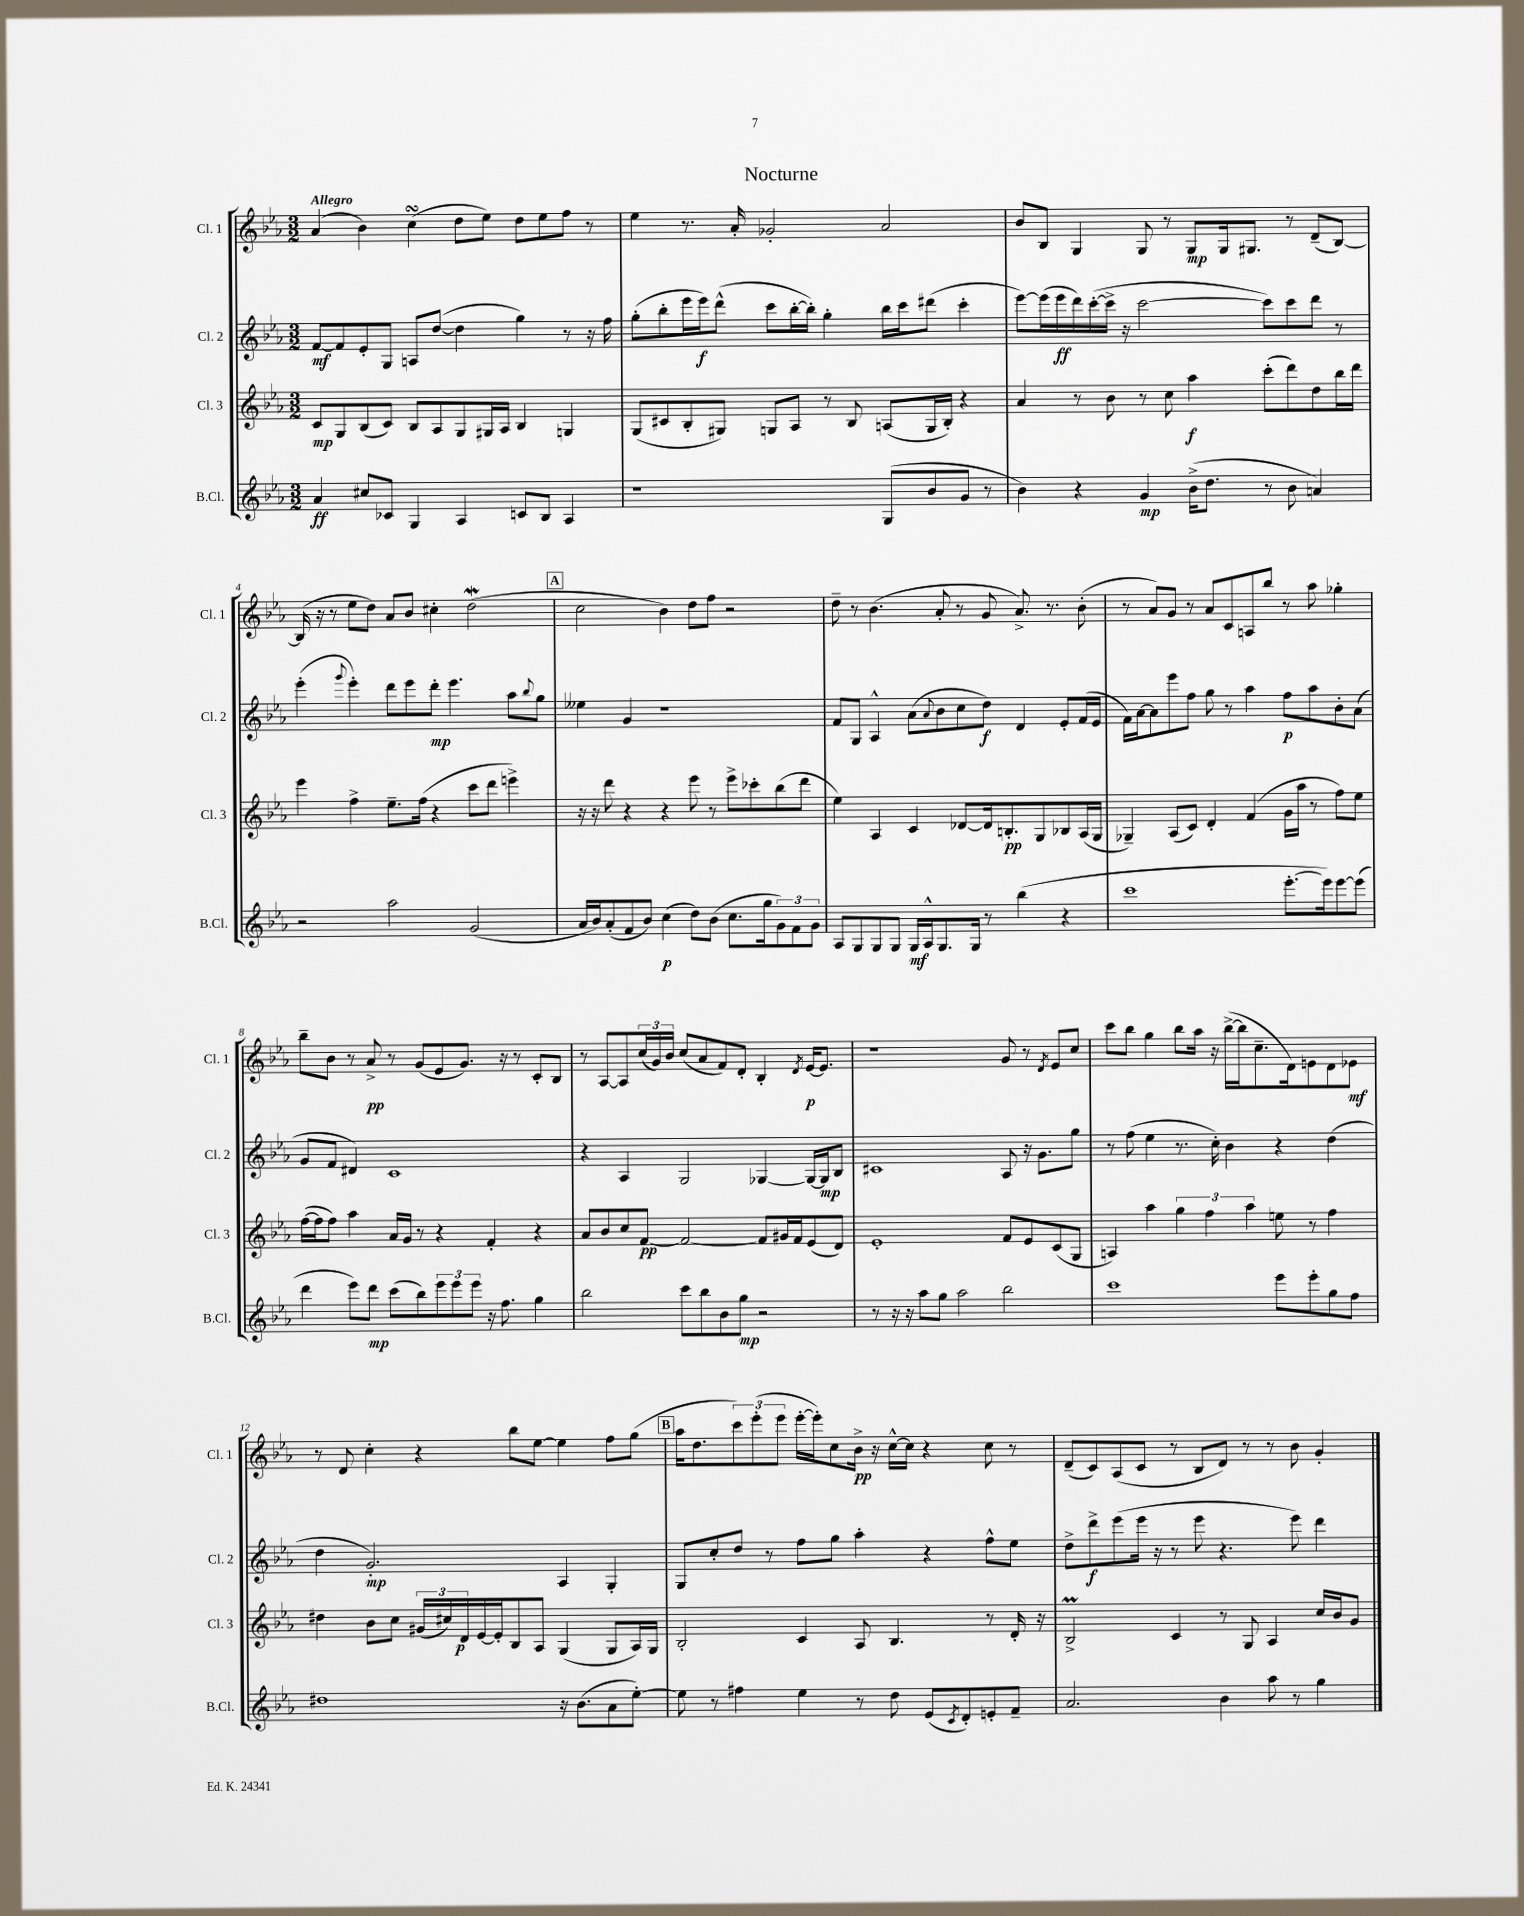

**kern	**dynam	**kern	**dynam	**kern	**dynam	**kern	**dynam
*part4	*part4	*part3	*part3	*part2	*part2	*part1	*part1
*staff4	*staff4	*staff3	*staff3	*staff2	*staff2	*staff1	*staff1
*I"B.Cl.	*	*I"Cl. 3	*	*I"Cl. 2	*	*I"Cl. 1	*
*I'B.Cl.	*	*I'Cl. 3	*	*I'Cl. 2	*	*I'Cl. 1	*
*clefG2	*	*clefG2	*	*clefG2	*	*clefG2	*
*k[b-e-a-]	*	*k[b-e-a-]	*	*k[b-e-a-]	*	*k[b-e-a-]	*
*M3/2	*	*M3/2	*	*M3/2	*	*M3/2	*
=1	=1	=1	=1	=1	=1	=1	=1
!	!	!	!	!	!	!LO:TX:a:B:t=Allegro	!
4a-/	ff	8c/L	mp	[8f/L	mf	(4a-/	.
.	.	8G/	.	8f/]	.	.	.
8cc#X/L	.	(8B-/	.	8e-'/	.	4b-\)	.
8c-X/J	.	8c/J)	.	8G/J	.	.	.
4G/	.	8B-/L	.	8An/L	.	(4ccsSSS\	.
.	.	8A-/	.	([8dd/J	.	.	.
4A-/	.	8G/	.	4dd\]	.	8dd\L	.
.	.	16G#X/L	.	.	.	8ee-\J)	.
.	.	16A-/JJ	.	.	.	.	.
8cn/L	.	4B-/	.	4gg\)	.	8dd\L	.
8B-/J	.	.	.	.	.	8ee-\	.
4A-/	.	4Gn/	.	8r	.	8ff\J	.
.	.	.	.	16r	.	8r	.
.	.	.	.	16ff\	.	.	.
=2	=2	=2	=2	=2	=2	=2	=2
1r	.	(8G/L	.	(8gg'\L	.	4ee-\	.
.	.	8c#X/	.	8bb-'\	.	.	.
.	.	8B-'/	.	16eee-\L	.	8.r	.
.	.	.	.	16eee-\J)	f	.	.
.	.	8G#X/J)	.	(8ddd^^\J	.	.	.
.	.	.	.	.	.	16a-'/	.
.	.	8Gn/L	.	8ccc\L	.	2g-X'/	.
.	.	8A-/J	.	[16bb-'\L	.	.	.
.	.	.	.	16bb-'\JJ])	.	.	.
.	.	8r	.	4gg'\	.	.	.
.	.	8B-/	.	.	.	.	.
(8G/L	.	(8An/L	.	16bb-\LL	.	2a-/	.
.	.	.	.	16ccc\J	.	.	.
8b-/	.	16G/L	.	(8ddd#X\J	.	.	.
.	.	16B-'/JJ)	.	.	.	.	.
8g/J	.	4r	.	4ccc'\	.	.	.
8r	.	.	.	.	.	.	.
=3	=3	=3	=3	=3	=3	=3	=3
4b-\)	.	4a-/	.	[8eee-\L)	.	8b-/L	.
.	.	.	.	(16eee-\L]	.	8B-/J	.
.	.	.	.	16eee-\	ff	.	.
4r	.	8r	.	16ddd\)	.	4G/	.
.	.	.	.	([16ccc'\	.	.	.
.	.	8b-\	.	16ccc^\JJ]	.	.	.
.	.	.	.	16r	.	.	.
4g/	mp	8r	.	[2ccc\	.	8G/	.
.	.	8cc\	.	.	.	8r	.
(16b-^\KL	.	4aa-\	f	.	.	8G/L	mp
8.dd\J	.	.	.	.	.	.	.
.	.	.	.	.	.	16G/k	.
.	.	.	.	.	.	8.G#X/J	.
8r	.	(8ccc'\L	.	8ccc\L])	.	.	.
8b-\	.	8ddd\)	.	8ccc\	.	8r	.
4an/)	.	8dd\	.	8ddd\J	.	(8d~/L	.
.	.	16bb-\L	.	8r	.	[8B-/J)	.
.	.	16ddd\JJ	.	.	.	.	.
!!LO:LB:g=z
=4	=4	=4	=4	=4	=4	=4	=4
2r	.	4eee-\	.	(4eee-'\	.	(16B-/]	.
.	.	.	.	.	.	16r	.
.	.	.	.	.	.	8r	.
.	.	.	.	8qqggg/	.	.	.
.	.	4ff^\	.	4eee-'\)	.	8ee-\L	.
.	.	.	.	.	.	8dd\J)	.
2aa-\	.	8.ee-~\L	.	8ddd\L	.	8a-/L	.
.	.	.	.	8eee-\	.	8b-/J	.
.	.	(16ff\Jk	.	.	.	.	.
.	.	4r	.	8ddd'\J	mp	4cc#X'\	.
.	.	.	.	4.eee-\	.	.	.
(2g/	.	8ccc\L	.	.	.	(2ddW\	.
.	.	8ddd\J	.	.	.	.	.
.	.	4eeen^\)	.	8aa-\L	.	.	.
.	.	.	.	8qqbb-/	.	.	.
.	.	.	.	8gg\J	.	.	.
!!LO:REH:place=s1:t=A
=5	=5	=5	=5	=5	=5	=5	=5
16a-/LL	.	16r	.	4ee--X\	.	2cc\	.
16b-/J)	.	16r	.	.	.	.	.
(8a-'/	.	8ddd\	.	.	.	.	.
8f/	.	4r	.	4g/	.	.	.
8b-/J)	.	.	.	.	.	.	.
(4cc\	p	4r	.	1r	.	4b-\)	.
8dd\L)	.	8eee-\	.	.	.	8dd\L	.
(8b-\J	.	8r	.	.	.	8ff\J	.
8.cc\L	.	8eee-^\L	.	.	.	2r	.
.	.	8ccc-X'\	.	.	.	.	.
16gg\k	.	.	.	.	.	.	.
12g\)	.	(8bb-\	.	.	.	.	.
12f\	.	.	.	.	.	.	.
.	.	8ddd\J	.	.	.	.	.
12g\J	.	.	.	.	.	.	.
=6	=6	=6	=6	=6	=6	=6	=6
8A-/L	.	4ee-\)	.	8f/L	.	8dd~\	.
8G/	.	.	.	8G/J	.	8r	.
8G/	.	4A-/	.	4A-^^/	.	(4.b-\	.
8G/J	.	.	.	.	.	.	.
16G/LL	mf	4c/	.	(8a-\L	.	.	.
16A-^^/J	.	.	.	.	.	.	.
.	.	.	.	8qqa-/	.	.	.
8.G/	.	.	.	8b-\	.	8a-'/	.
.	.	[8d-X/L	.	8cc\	.	8r	.
16G/Jk	.	.	.	.	.	.	.
8r	.	16d-/k]	.	8dd\J)	f	8g/	.
.	.	8.Bn'/	pp	.	.	.	.
(4bb-\	.	.	.	4d/	.	8.a-^/)	.
.	.	8G/	.	.	.	.	.
.	.	.	.	.	.	8.r	.
4r	.	8B-X/	.	8e-'/L	.	.	.
.	.	(16A-/L	.	(16f/L	.	(8b-'\	.
.	.	16G/JJ	.	16e-/JJ	.	.	.
=7	=7	=7	=7	=7	=7	=7	=7
1ccc	.	4G-X~/)	.	16f\LL)	.	8r	.
.	.	.	.	[16a-\J	.	.	.
.	.	.	.	8a-\]	.	8a-/L)	.
.	.	(8A-/L	.	8eee-\	.	8g/J	.
.	.	8c/J)	.	8ff\J	.	8r	.
.	.	4d'/	.	8gg\	.	8a-/L	.
.	.	.	.	8r	.	8c/	.
.	.	(4f/	.	4aa-\	.	8An/	.
.	.	.	.	.	.	8bb-/J	.
[8.eee-'\L	.	16g\LL	.	8ff\L	p	8r	.
.	.	16aa-\JJ	.	.	.	.	.
.	.	8r	.	8aa-\	.	8aa-\	.
16eee-\k])	.	.	.	.	.	.	.
[8eee-\	.	8ff\L)	.	8b-'\	.	4gg-X'\	.
(8eee-\J]	.	8ee-\J	.	(8a-\J	.	.	.
!!LO:LB:g=z
=8	=8	=8	=8	=8	=8	=8	=8
4ddd\	.	([16ff\LL	.	8g/L	.	8bb-~\L	.
.	.	16ff\J]	.	.	.	.	.
.	.	8ff\J)	.	8f/J	.	8b-\J	.
8eee-\L)	.	4aa-\	.	4d#X/)	.	8r	.
8ddd\J	mp	.	.	.	.	8a-^/	pp
(8ccc\L	.	16a-/LL	.	1c	.	8r	.
.	.	16g/JJ	.	.	.	.	.
8bb-\)	.	8r	.	.	.	(8g/L	.
12eee-\	.	4r	.	.	.	8e-/	.
12eee-\	.	.	.	.	.	.	.
.	.	.	.	.	.	8.g/J)	.
12eee-\J	.	.	.	.	.	.	.
16r	.	4f'/	.	.	.	.	.
8.ff\	.	.	.	.	.	16r	.
.	.	.	.	.	.	8r	.
4gg\	.	4r	.	.	.	8c'/L	.
.	.	.	.	.	.	8B-/J	.
=9	=9	=9	=9	=9	=9	=9	=9
2bb-\	.	8a-/L	.	4r	.	8r	.
.	.	8b-/	.	.	.	[8A-/L	.
.	.	8cc/	.	4A-/	.	8A-/]	.
.	.	[8f/J	pp	.	.	(24cc/L	.
.	.	.	.	.	.	24g/)	.
.	.	.	.	.	.	24b-/JJ	.
8ccc\L	.	2f/_	.	2G/	.	(8cc/L	.
8bb-\	.	.	.	.	.	8a-/	.
8b-\	.	.	.	.	.	8f/)	.
8gg\J	mp	.	.	.	.	8d'/J	.
2r	.	8f/L]	.	[4G-X/	.	4B-'/	.
.	.	16g#X/L	.	.	.	.	.
.	.	16f/J	.	.	.	.	.
.	.	.	.	.	.	8qd/	.
.	.	(8e-/	.	16G-/LL_	.	[16e-/KL	p
.	.	.	.	16G-/J]	mp	8.e-/J]	.
.	.	8d/J)	.	8B-/J	.	.	.
=10	=10	=10	=10	=10	=10	=10	=10
8r	.	1e-'	.	1c#X	.	1r	.
16r	.	.	.	.	.	.	.
16r	.	.	.	.	.	.	.
8aa-\L	.	.	.	.	.	.	.
8gg\J	.	.	.	.	.	.	.
2aa-\	.	.	.	.	.	.	.
2bb-\	.	8f/L	.	8A-/	.	8g/	.
.	.	8e-/	.	16r	.	8r	.
.	.	.	.	8.g\L	.	.	.
.	.	.	.	.	.	8qd/	.
.	.	(8c/	.	.	.	8e-/L	.
.	.	8G/J	.	8gg\J	.	8cc/J	.
=11	=11	=11	=11	=11	=11	=11	=11
1ccc	.	4An/)	.	8r	.	8ccc\L	.
.	.	.	.	(8ff\	.	8bb-\J	.
.	.	4aa-\	.	4ee-\	.	4gg\	.
.	.	6gg\	.	8.r	.	8bb-\L	.
.	.	.	.	.	.	16aa-\Jk	.
.	.	6ff\	.	.	.	.	.
.	.	.	.	16cc'\)	.	16r	.
.	.	.	.	4b-\	.	([16bb-^\LL	.
.	.	.	.	.	.	16bb-\J]	.
.	.	6aa-\	.	.	.	.	.
.	.	.	.	.	.	8.cc~\	.
8eee-\L	.	8een\	.	4r	.	.	.
.	.	.	.	.	.	16d\k)	.
8eee-'\	.	8r	.	.	.	8en\	.
8gg\	.	4ff\	.	(4dd\	.	8d\	.
8ff\J	.	.	.	.	.	8e-X\J	mf
!!LO:LB:g=z
=12	=12	=12	=12	=12	=12	=12	=12
1dd#X	.	4dd#X\	.	4dd\	.	8r	.
.	.	.	.	.	.	8d/	.
.	.	8b-\L	.	2.g'/)	mp	4cc'\	.
.	.	8cc\J	.	.	.	.	.
.	.	(24g#X/LL	.	.	.	4r	.
.	.	24cc#X/)	.	.	.	.	.
.	.	24d/	p	.	.	.	.
.	.	[16e-/	.	.	.	.	.
.	.	16e-'/J]	.	.	.	.	.
.	.	8B-/	.	.	.	8bb-\L	.
.	.	8A-/J	.	.	.	[8ee-\J	.
16r	.	(4G/	.	4A-/	.	4ee-\]	.
(8.b-\L	.	.	.	.	.	.	.
8a-\	.	8G/L	.	4G'/	.	8ff\L	.
[8ee-'\J)	.	16A-/L)	.	.	.	(8gg\J	.
.	.	16G/JJ	.	.	.	.	.
!!LO:REH:place=s1:t=B
=13	=13	=13	=13	=13	=13	=13	=13
8ee-\]	.	2B-'/	.	8G/L	.	16aa-\KL	.
.	.	.	.	.	.	8.dd\	.
8r	.	.	.	8cc'/	.	.	.
4ff#X\	.	.	.	8dd/J	.	12ccc\)	.
.	.	.	.	.	.	(12eee-'\	.
.	.	.	.	8r	.	.	.
.	.	.	.	.	.	12eee-\J	.
4ee-\	.	4c/	.	8ff\L	.	[16eee-'\LL	.
.	.	.	.	.	.	16eee-'\J])	.
.	.	.	.	8gg\J	.	8cc\	.
8r	.	8A-/	.	4aa-'\	.	16b-^\Jk	pp
.	.	.	.	.	.	16r	.
8dd\	.	4.B-/	.	.	.	[16cc^^\LL	.
.	.	.	.	.	.	16cc\JJ]	.
(8e-/L	.	.	.	4r	.	4r	.
8qc/	.	.	.	.	.	.	.
8d'/)	.	.	.	.	.	.	.
8en'/	.	8r	.	8ff^^\L	.	8cc\	.
8f~/J	.	16d'/	.	8ee-\J	.	8r	.
.	.	16r	.	.	.	.	.
=14	=14	=14	=14	=14	=14	=14	=14
2.a-/	.	2B-M^/	.	8dd^\L	.	(8d~/L	.
.	.	.	.	8ddd^\	f	8c/)	.
.	.	.	.	(8eee-\	.	(8A-/	.
.	.	.	.	16eee-\Jk	.	8c/J	.
.	.	.	.	16r	.	.	.
.	.	4c/	.	8r	.	8r	.
.	.	.	.	8eee-\	.	8B-/L	.
4b-\	.	8r	.	4.r	.	8d/J)	.
.	.	8G/	.	.	.	8r	.
8aa-\	.	4A-/	.	.	.	8r	.
8r	.	.	.	8eee-\)	.	8b-\	.
4gg\	.	16cc/LL	.	4ddd\	.	4g'/	.
.	.	16b-/J	.	.	.	.	.
.	.	8g/J	.	.	.	.	.
==	==	==	==	==	==	==	==
*-	*-	*-	*-	*-	*-	*-	*-
